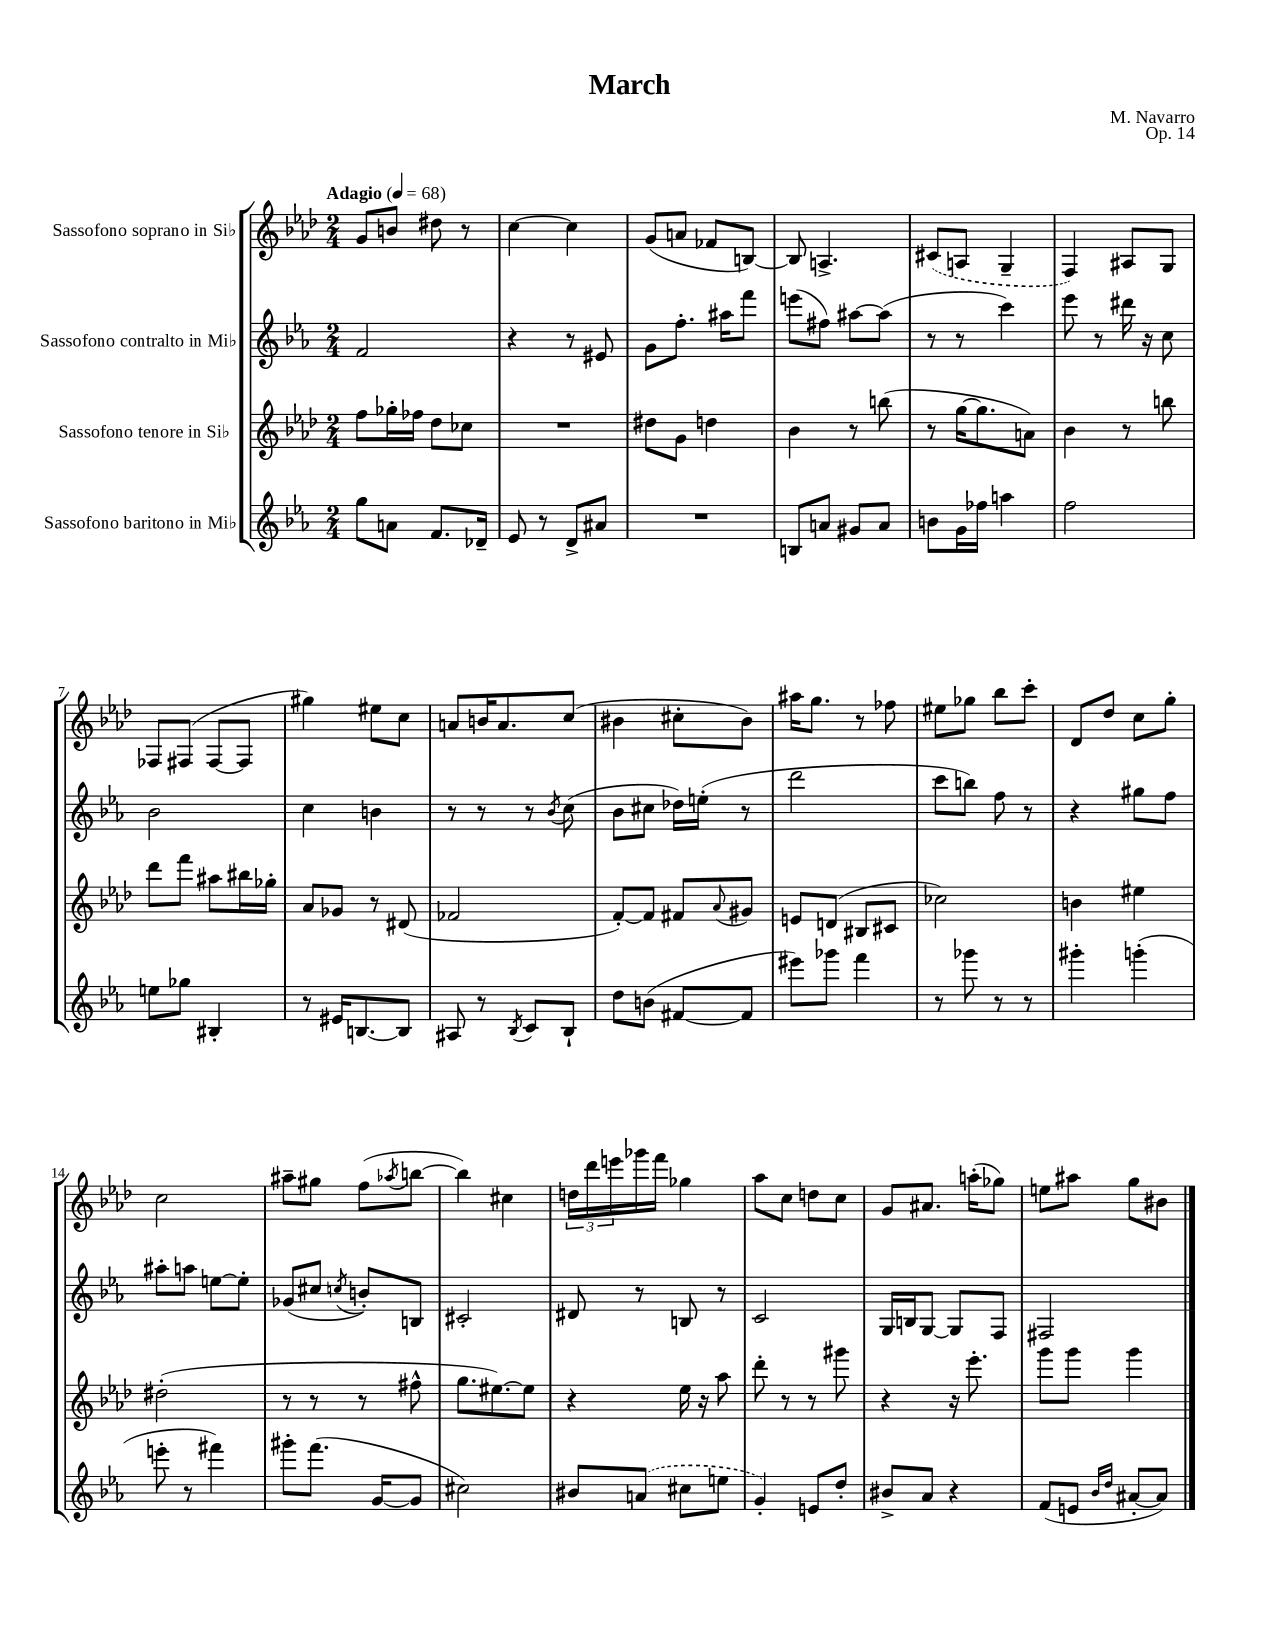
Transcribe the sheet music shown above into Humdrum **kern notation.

**kern	**kern	**kern	**kern
*staff4	*staff3	*staff2	*staff1
*clefG2	*clefG2	*clefG2	*clefG2
*k[b-e-a-]	*k[b-e-a-d-]	*k[b-e-a-]	*k[b-e-a-d-]
*M2/4	*M2/4	*M2/4	*M2/4
*MM68	*MM68	*MM68	*MM68
8gg\L	8ff\L	2f/	8g/L
8a\J	16gg-'\L	.	8b/J
.	16ff-\JJ	.	.
8.f/L	8dd-\L	.	8dd#\
.	8cc-\J	.	8r
16d-~/Jk	.	.	.
=	=	=	=
8e-/	2r	4r	[4cc\
8r	.	.	.
8d^/L	.	8r	4cc\]
8a#/J	.	8e#/	.
=	=	=	=
2r	8dd#\L	8g\L	(8g/L
.	8g\J	8.ff'\J	8a/J
.	4dd\	.	8f-/L
.	.	16aa#\LK	.
.	.	8fff\J	[8B/J)
=	=	=	=
8B/L	4b-\	(8eee\L	8B/]
8a/J	.	8ff#\J)	4.A^/
8g#/L	8r	[8aa#\L	.
8a/J	(8bb\	(8aa#\]J	.
=	=	=	=
8b\L	8r	8r	(8c#/L
16g\L	[16gg\LK	8r	8A/J
16ff-\JJ	8.gg\]	.	.
4aa\	.	4ccc\)	4G~/
.	8a\J)	.	.
=	=	=	=
2ff\	4b-\	8eee-\	4F/)
.	.	8r	.
.	8r	16ddd#\	8A#/L
.	.	16r	.
.	8bb\	8cc\	8G/J
=	=	=	=
8ee\L	8ddd-\L	2b-\	8F-/L
8gg-\J	8fff\J	.	(8F#/J
4B#'/	8aa#\L	.	[8F#/L
.	16bb#\L	.	8F#/]J
.	16gg-'\JJ	.	.
=	=	=	=
8r	8a-/L	4cc\	4gg#\)
16e#/LK	8g-/J	.	.
[8.B/	.	.	.
.	8r	4b\	8ee#\L
8B/]J	(8d#/	.	8cc\J
=	=	=	=
8A#/	2f-/	8r	8a/L
8r	.	8r	16b/K
.	.	.	8.a/
8qB-/	.	.	.
8c/L	.	8r	.
.	.	8qb-/	.
8B-`/J	.	(8cc\	(8cc/J
=	=	=	=
8dd\L	[8f'/L)	8b-\L	4b#\
(8b\J	8f/]J	8cc#\J	.
[8f#/L	8f#/L	16dd-\LL)	8cc#'\L
.	.	(16ee'\JJ	.
.	8qqa-/	.	.
8f#/]J	8g#/J	8r	8b#\J)
=	=	=	=
8eee#\L)	8e/L	2ddd\	16aa#\LK
.	.	.	8.gg\J
8ggg-\J	(8d/J	.	.
4fff\	8B#/L	.	8r
.	8c#/J	.	8ff-\
=	=	=	=
8r	2cc-\)	8ccc\L	8ee#\L
8ggg-\	.	8bb\J)	8gg-\J
8r	.	8ff\	8bb-\L
8r	.	8r	8ccc'\J
=	=	=	=
4ggg#'\	4b\	4r	8d-/L
.	.	.	8dd-/J
(4ggg'\	4ee#\	8gg#\L	8cc\L
.	.	8ff\J	8gg'\J
=	=	=	=
8eee'\	(2dd#'\	8aa#'\L	2cc\
8r	.	8aa\J	.
4fff#\)	.	[8ee\L	.
.	.	8ee'\]J	.
=	=	=	=
8ggg#'\L	8r	(8g-/L	8aa#~\L
(8.fff\J	8r	8cc#/J	8gg#\J
.	.	8qcc/	.
.	8r	8b'/L)	(8ff\L
[16g/LK	.	.	.
.	.	.	8qaa-/
8g/]J	8ff#^^\	8B/J	[8bb\J
=	=	=	=
2cc#\)	8.gg\L	2c#'/	4bb\])
.	[8.ee#\)	.	.
.	.	.	4cc#\
.	8ee#\]J	.	.
=	=	=	=
8b#/L	4r	8d#/	24dd\LL
.	.	.	24ddd-\
.	.	.	24eee\
(8a/J	.	8r	16ggg-\
.	.	.	16fff\JJ
8cc#\L	16ee-\	8B/	4gg-\
.	16r	.	.
8ee\J	8aa-\	8r	.
=	=	=	=
4g'/)	8ddd-'\	2c/	8aa-\L
.	8r	.	8cc\J
8e/L	8r	.	8dd\L
8dd'/J	8ggg#\	.	8cc\J
=	=	=	=
8b#^/L	4r	16G/LL	8g/L
.	.	16B/J	.
8a-/J	.	[8G/J	8.a#/J
4r	16r	8G/]L	.
.	8.eee-'\	.	(16aa'\LK
.	.	8F/J	8gg-\J)
=	=	=	=
(8f/L	8ggg\L	2F#/	8ee\L
8e/J	8ggg\J	.	8aa#\J
16qqb-/LL	.	.	.
16qqdd/JJ	.	.	.
[8a#'/L	4ggg\	.	8gg\L
8a#/]J)	.	.	8b#\J
==	==	==	==
*-	*-	*-	*-
